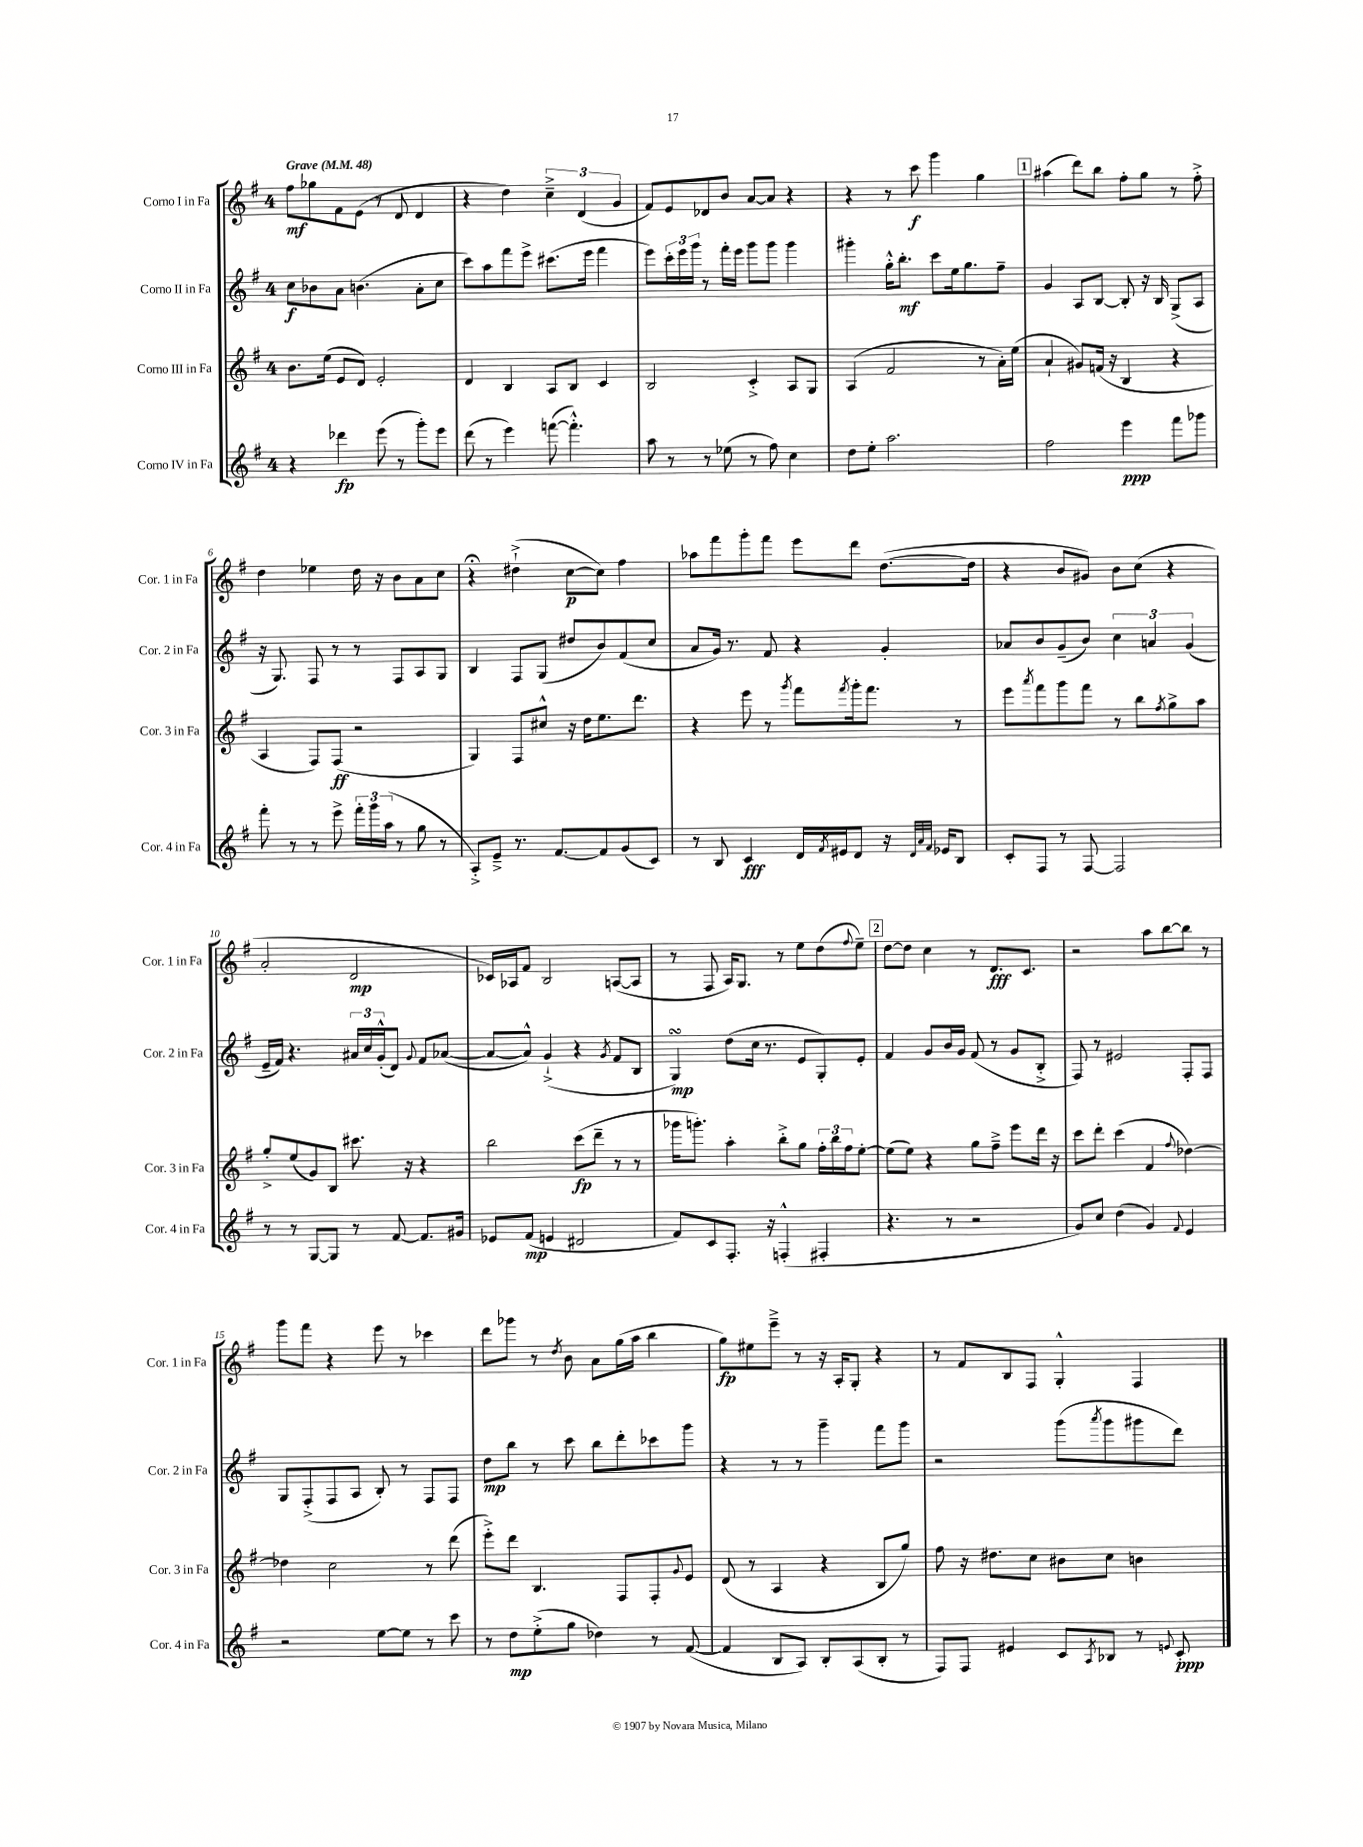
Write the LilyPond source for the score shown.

<<
\new StaffGroup <<
\new Staff = "s0" \with { instrumentName = "Corno I in Fa" shortInstrumentName = "Cor. 1 in Fa" } {
    \clef treble \key g \major \once \override Staff.TimeSignature.style = #'single-digit \time 4/4 \tempo "Grave" 4 = 48
    fis''8\mf ges''8 fis'8 e'8( r8 d'8 d'4 |
    r4 d''4) \tuplet 3/2 { c''4---> d'4( g'4 } |
    fis'8) e'8 des'8 b'8 a'8~ a'8 r4 |
    r4 r8 c'''8\f g'''4 g''4 |
    \mark \markup { \box "1" } ais''4( d'''8) b''8 fis''8-. g''8 r8 fis''8-.-> |
    d''4 ees''4 d''16 r16 b'8 a'8 c''8 |
    r4\fermata dis''4-!->( c''8~\p c''8) fis''4 |
    aes''8 fis'''8 g'''8-. fis'''8 e'''8 d'''8 d''8.~( d''16 |
    r4 b'8 gis'8) b'8 c''8( r4 |
    a'2-. d'2\mp |
    ces'16) aes16 fis'8 b2 a8~( a8 |
    r8 fis8 a16) g8. r8 e''8 d''8( \appoggiatura { fis''8 } e''8--) |
    \mark \markup { \box "2" } d''8~ d''8 c''4 r8 d'8.\fff c'8. |
    r2 a''8 b''8~ b''8 r8 |
    g'''8 fis'''8 r4 e'''8 r8 ces'''4 |
    d'''8 ges'''8 r8 \acciaccatura { d''8 } b'8 a'8 g''16( a''16 b''4 |
    g''8\fp) eis''8 e'''8---> r8 r16 a16-. g8-. r4 |
    r8 fis'8 b8 fis8 g4-.-^ fis4 \bar "|." |
}
\new Staff = "s1" \with { instrumentName = "Corno II in Fa" shortInstrumentName = "Cor. 2 in Fa" } {
    \clef treble \key g \major \once \override Staff.TimeSignature.style = #'single-digit \time 4/4
    c''8\f bes'8 a'8 b'4.( a'8-. c''8 |
    c'''8) a''8 fis'''8 e'''8-> cis'''8.( e'''16 fis'''4 |
    e'''8) \tuplet 3/2 { c'''16-. e'''16 g'''16 } r8 fis'''16-. e'''16 g'''8 g'''8 g'''4 |
    gis'''4-. g''16-.-^ b''8.-.\mf c'''8 e''16 g''8. fis''8-- |
    \mark \markup { \box "1" } g'4 a8 b8~ b8-. r16 b16 g8->( a8 |
    r16 g8.) fis8 r8 r8 fis8 a8 g8 |
    b4 fis8 g8( dis''8 b'8) fis'8( c''8 |
    a'8 g'16) r8. fis'8 r4 g'4-. |
    aes'8 b'8 g'8--( b'8) \tuplet 3/2 { c''4 a'4 g'4( } |
    e'16-- fis'16) r4. \tuplet 3/2 { ais'16 c''16 g'16-.-^( } d'8) \appoggiatura { g'8 } fis'8 aes'8~( |
    aes'8~ aes'8-^) g'4-!->( r4 \acciaccatura { g'8 } fis'8 b8 |
    g4\turn\mp) d''8( c''16 r8. e'8 g8-.) e'8-. |
    \mark \markup { \box "2" } fis'4 g'8 b'16 g'16 fis'8( r8 g'8 b8-.-> |
    fis8) r8 eis'2 fis8-. fis8 |
    g8 fis8-.->( fis8 a8 b8-.) r8 fis8 fis8 |
    d''8\mp b''8 r8 c'''8 b''8 d'''8-. ces'''8 g'''8 |
    r4 r8 r8 g'''4-- fis'''8 g'''8 |
    r2 g'''8( \acciaccatura { a'''8 } g'''8 gis'''8 d'''8) \bar "|." |
}
\new Staff = "s2" \with { instrumentName = "Corno III in Fa" shortInstrumentName = "Cor. 3 in Fa" } {
    \clef treble \key g \major \once \override Staff.TimeSignature.style = #'single-digit \time 4/4
    b'8. e''16( e'8 d'8) e'2-. |
    d'4 b4 a8 b8 c'4 |
    b2 c'4-.-> a8 g8 |
    a4( fis'2 r8 a'16-.) e''16( |
    \mark \markup { \box "1" } a'4-! gis'8) f'16( r16 b4 r4 |
    a4 fis8) fis8\ff( r2 |
    g4) fis8 cis''8-^ r16 d''16 e''8. d'''8. |
    r4 e'''8 r8 \acciaccatura { g'''8 } fis'''8 \acciaccatura { fis'''8 } g'''16-. fis'''8. r8 |
    e'''8 \acciaccatura { a'''8 } fis'''8 g'''8 fis'''8 r8 b''8 \acciaccatura { fis''8 } g''8-> a''8 |
    g''8-.-> e''8( g'8) b8 cis'''8. r16 r4 |
    b''2 c'''8\fp( d'''8-- r8 r8 |
    ges'''16 g'''8.-.) a''4-. b''8-.-> g''8 \tuplet 3/2 { fis''16-. b''16 fis''16 } e''8~-. |
    \mark \markup { \box "2" } e''8( e''8) r4 g''8 fis''8---> e'''8 d'''16 r16 |
    c'''8 d'''8-. c'''4( fis'4 \appoggiatura { fis''8 } des''4~) |
    des''4 c''2 r8 d'''8( |
    e'''8-.->) d'''8 b4. fis8 fis8-. \appoggiatura { g'8 } e'8 |
    d'8( r8 a4 r4 b8 g''8) |
    fis''8 r16 dis''8. c''8 bis'8 c''8 b'4 \bar "|." |
}
\new Staff = "s3" \with { instrumentName = "Corno IV in Fa" shortInstrumentName = "Cor. 4 in Fa" } {
    \clef treble \key g \major \once \override Staff.TimeSignature.style = #'single-digit \time 4/4
    r4 des'''4\fp e'''8( r8 g'''8-.) e'''8 |
    d'''8( r8 e'''4) f'''8~( f'''4.-.-^) |
    a''8 r8 r8 ees''8( r8 fis''8) c''4 |
    d''8 e''8-. a''2. |
    \mark \markup { \box "1" } fis''2 e'''4\ppp fis'''8 ges'''8 |
    fis'''8-. r8 r8 e'''8-> \tuplet 3/2 { fis'''16-. g'''16 a''16( } r8 g''8 r8 |
    a8-.->) e'8---> r8. fis'8.~ fis'8 g'8( c'8) |
    r8 b8 c'4\fff d'16 \acciaccatura { fis'8 } eis'16 d'8 r16 \grace { d'32 a'32 fis'32 } ees'16 b8 |
    c'8-. fis8 r8 fis8~ fis2 |
    r8 r8 g8~ g8 r8 fis'8~ fis'8. gis'16 |
    ees'8 fis'8\mp( e'4 dis'2 |
    fis'8) c'8 fis8.-. r16 f4-.-^( fis4-. |
    \mark \markup { \box "2" } r4. r8 r2 |
    g'8) c''8 d''4( g'4) \appoggiatura { fis'8 } e'4 |
    r2 e''8~ e''8 r8 c'''8 |
    r8 d''8\mp e''8-.->( g''8 des''4) r8 fis'8~( |
    fis'4 b8 a8) b8-. a8( b8-. r8 |
    fis8) fis8 eis'4 c'8 \acciaccatura { a8 } bes8 r8 \appoggiatura { e'8 } c'8-.\ppp \bar "|." |
}
>>
>>
